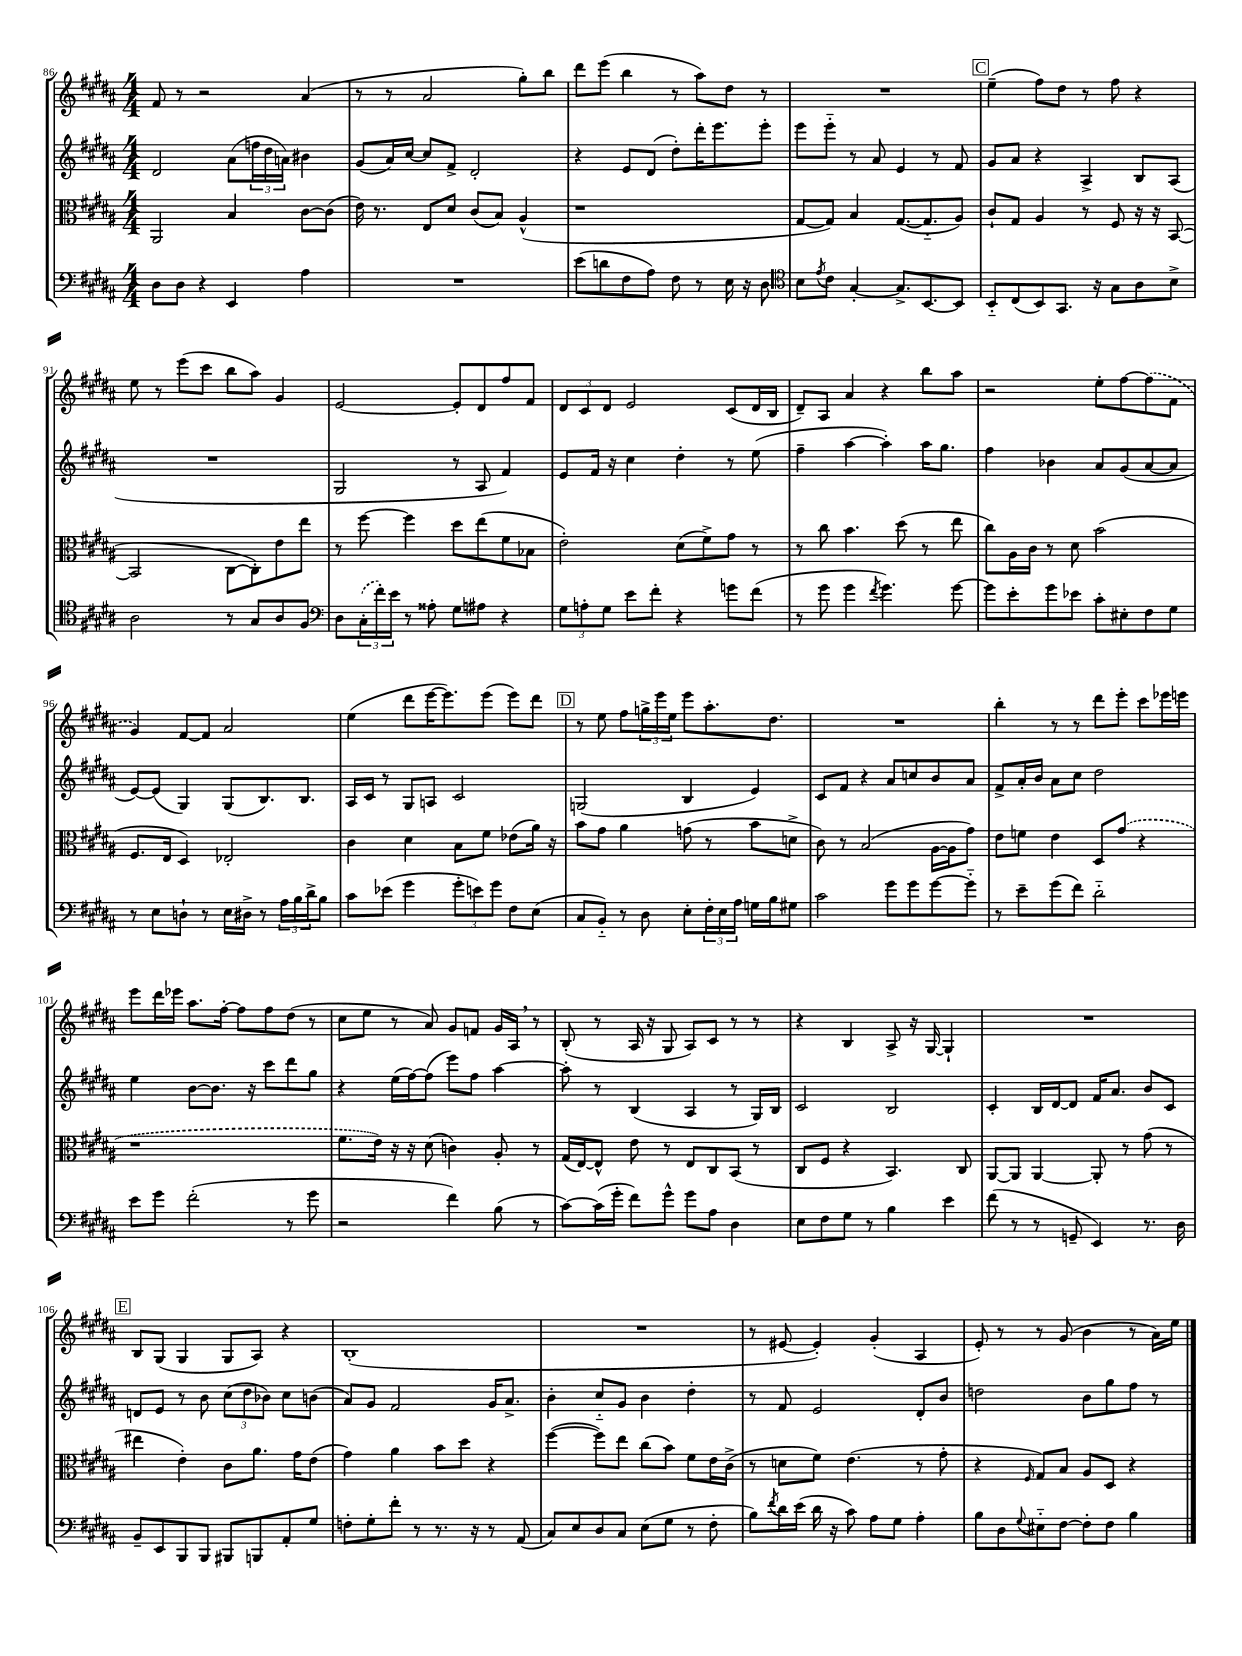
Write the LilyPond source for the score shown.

<<
\new StaffGroup <<
\new Staff = "s0" {
    \clef treble \key b \major \numericTimeSignature \time 4/4
    fis'8 r8 r2 ais'4( |
    r8 r8 ais'2 gis''8-.) b''8 |
    dis'''8 e'''8( b''4 r8 ais''8) dis''8 r8 |
    R1 |
    \mark \markup { \box "C" } e''4--( fis''8) dis''8 r8 fis''8 r4 |
    e''8 r8 e'''8( cis'''8 b''8 ais''8) gis'4 |
    e'2~ e'8-. dis'8 fis''8 fis'8 |
    \tuplet 3/2 { dis'8 cis'8 dis'8 } e'2 cis'8( dis'16 b16 |
    dis'8--) ais8 ais'4 r4 b''8 ais''8 |
    r2 e''8-. fis''8~ \once \slurDashed fis''8( fis'8 |
    gis'4) fis'8~ fis'8 ais'2 |
    e''4( dis'''8 e'''16~ e'''8.) e'''8( e'''8) dis'''8 |
    \mark \markup { \box "D" } r8 e''8 fis''8 \tuplet 3/2 { g''16-> e'''16 e''16 } e'''8 ais''8.-. dis''8. |
    R1 |
    b''4-. r8 r8 dis'''8 e'''8-. cis'''8 ees'''16 e'''16 |
    e'''8 dis'''16 ees'''16 ais''8. fis''16~-. fis''8 fis''8 dis''8( r8 |
    cis''8 e''8 r8 ais'8) gis'8 f'8 gis'16 ais16 \breathe r8 |
    b8-.( r8 ais16 r16 gis8 ais8) cis'8 r8 r8 |
    r4 b4 ais8-> r16 gis16~ gis4-! |
    R1 |
    \mark \markup { \box "E" } b8 gis8( gis4 gis8 ais8) r4 |
    b1-.( |
    R1 |
    r8 eis'8~ eis'4-.) gis'4-.( ais4 |
    e'8-.) r8 r8 gis'8( b'4 r8 ais'16) e''16 \bar "|." |
}
\new Staff = "s1" {
    \clef treble \key b \major \numericTimeSignature \time 4/4
    dis'2 ais'8( \tuplet 3/2 { f''16 dis''16 a'16) } bis'4 |
    gis'8( ais'16) cis''16~ cis''8 fis'8-> dis'2-. |
    r4 e'8 dis'8( dis''8-.) dis'''16-. e'''8. e'''8-. |
    e'''8 e'''8-_ r8 ais'8 e'4 r8 fis'8 |
    \mark \markup { \box "C" } gis'8 ais'8 r4 ais4-> b8 ais8( |
    R1 |
    gis2 r8 ais8 fis'4) |
    e'8 fis'16 r16 cis''4 dis''4-. r8 e''8( |
    fis''4-- ais''4~ ais''4-.) ais''16 gis''8. |
    fis''4 bes'4 ais'8 gis'8( ais'8~ ais'8 |
    e'8~) e'8( gis4) gis8( b8.) b8. |
    ais16 cis'16 r8 gis8 a8 cis'2 |
    \mark \markup { \box "D" } g2( b4 e'4) |
    cis'8 fis'8 r4 ais'8 c''8 b'8 ais'8 |
    fis'8-> ais'16-. b'16 ais'8 cis''8 dis''2 |
    e''4 b'8~ b'8. r16 cis'''8 dis'''8 gis''8 |
    r4 e''16( fis''16~) fis''8( e'''8) fis''8 ais''4~ |
    ais''8-. r8 b4( ais4 r8 gis16) b16 |
    cis'2 b2 |
    cis'4-. b16 dis'16~ dis'8 fis'16 ais'8. b'8 cis'8 |
    \mark \markup { \box "E" } d'8 e'8 r8 b'8 \tuplet 3/2 { cis''8( dis''8 bes'8) } cis''8 b'8( |
    ais'8) gis'8 fis'2 gis'16 ais'8.-> |
    b'4-. cis''8-_ gis'8 b'4 dis''4-. |
    r8 fis'8 e'2 dis'8-. b'8 |
    d''2 b'8 gis''8 fis''8 r8 \bar "|." |
}
\new Staff = "s2" {
    \clef alto \key b \major \numericTimeSignature \time 4/4
    ais,2 b4 cis'8~ cis'8( |
    e'16) r8. e8 dis'8 cis'8( b8) ais4-^( |
    r1 |
    gis8~ gis8) b4 gis8.~( gis8.-_ ais8) |
    \mark \markup { \box "C" } cis'8-! gis8 ais4 r8 fis8 r16 r16 b,8~( |
    b,2 cis8~ cis8-.) e'8 e''8 |
    r8 fis''8~ fis''4 dis''8 e''8( fis'8 bes8 |
    e'2-.) dis'8( fis'8->) gis'8 r8 |
    r8 cis''8 b'4. dis''8( r8 e''8 |
    cis''8) ais16 cis'16 r8 dis'8 b'2( |
    fis8. e16 dis4) ees2-. |
    cis'4 dis'4 b8 fis'8 ees'8( ais'16) r16 |
    \mark \markup { \box "D" } b'8 gis'8 ais'4 g'8( r8 b'8 d'8-> |
    cis'8) r8 b2( ais16~ ais16 gis'8) |
    e'8 f'8 e'4 dis8 \once \slurDashed gis'8( r4 |
    r1 |
    fis'8. e'16) r16 r16 dis'8( c'4) ais8-. r8 |
    gis16( e16~) e8-^ e'8 r8 e8 cis8 b,8( r8 |
    cis8 fis8 r4 b,4.) cis8 |
    ais,8~ ais,8 ais,4~ ais,8-. r8 gis'8( r8 |
    \mark \markup { \box "E" } eis''4 e'4-.) cis'8 ais'8. gis'16 e'8( |
    gis'4) ais'4 b'8 dis''8 r4 |
    fis''4~( fis''8) e''8 cis''8( b'8) fis'8 e'16 cis'16->( |
    r8 d'8 fis'8) e'4.( r8 gis'8-. |
    r4 \grace { fis16 } gis8) b8 ais8 dis8 r4 \bar "|." |
}
\new Staff = "s3" {
    \clef bass \key b \major \numericTimeSignature \time 4/4
    dis8 dis8 r4 e,4 ais4 |
    R1 |
    e'8( d'8 fis8 ais8) fis8 r8 e16 r16 dis8 |
    \clef tenor b8 \acciaccatura { e'8 } cis'8 gis4~-. gis8.-> b,8.~ b,8 |
    \mark \markup { \box "C" } b,8-_ cis8( b,8) gis,8. r16 gis8 ais8 b8-> |
    ais2 r8 gis8 ais8 fis8 |
    \clef bass dis8 \tuplet 3/2 { \once \slurDashed cis16-.( fis'16-.) e'16 } r8 aisis8-. gis8 ais8 r4 |
    \tuplet 3/2 { gis8 a8-. gis8 } e'8 fis'8-. r4 g'8 fis'8( |
    r8 gis'8 gis'4 \acciaccatura { fis'8 } gis'4.) gis'8~ |
    gis'8 e'8-. gis'8 ees'8 cis'8-. eis8-. fis8 gis8 |
    r8 e8 d8-! r8 e16 dis16-> r8 \tuplet 3/2 { ais16 b16 dis'16-> } b8 |
    cis'8 ees'8( gis'4 \tuplet 3/2 { gis'8-. e'8) gis'8 } fis8 e8( |
    \mark \markup { \box "D" } cis8 b,8-_) r8 dis8 e8-. \tuplet 3/2 { fis16-. e16 ais16 } g16 b16 gis8 |
    cis'2 gis'8 gis'8 gis'8~ gis'8-_ |
    r8 e'8-- gis'8( fis'8) dis'2-_ |
    e'8 gis'8 fis'2-.( r8 gis'8 |
    r2 fis'4) b8( r8 |
    cis'8~) cis'16( gis'16-. fis'8) gis'8-^ gis'8 ais8 dis4 |
    e8 fis8 gis8 r8 b4 e'4 |
    fis'8( r8 r8 g,8-- e,4) r8. dis16 |
    \mark \markup { \box "E" } b,8-- e,8 b,,8 b,,8 bis,,8 b,,8 ais,8-. gis8 |
    f8-. gis8-. fis'8-. r8 r8. r16 r8 ais,8( |
    cis8) e8 dis8 cis8 e8( gis8 r8 fis8-. |
    b8) \acciaccatura { fis'8 } dis'16 e'16( dis'16 r16 cis'8) ais8 gis8 ais4-. |
    b8 dis8 \appoggiatura { gis8 } eis8-_ fis8~ fis8-. fis8 b4 \bar "|." |
}
>>
>>
\layout { \context { \Score currentBarNumber = #86 } }
